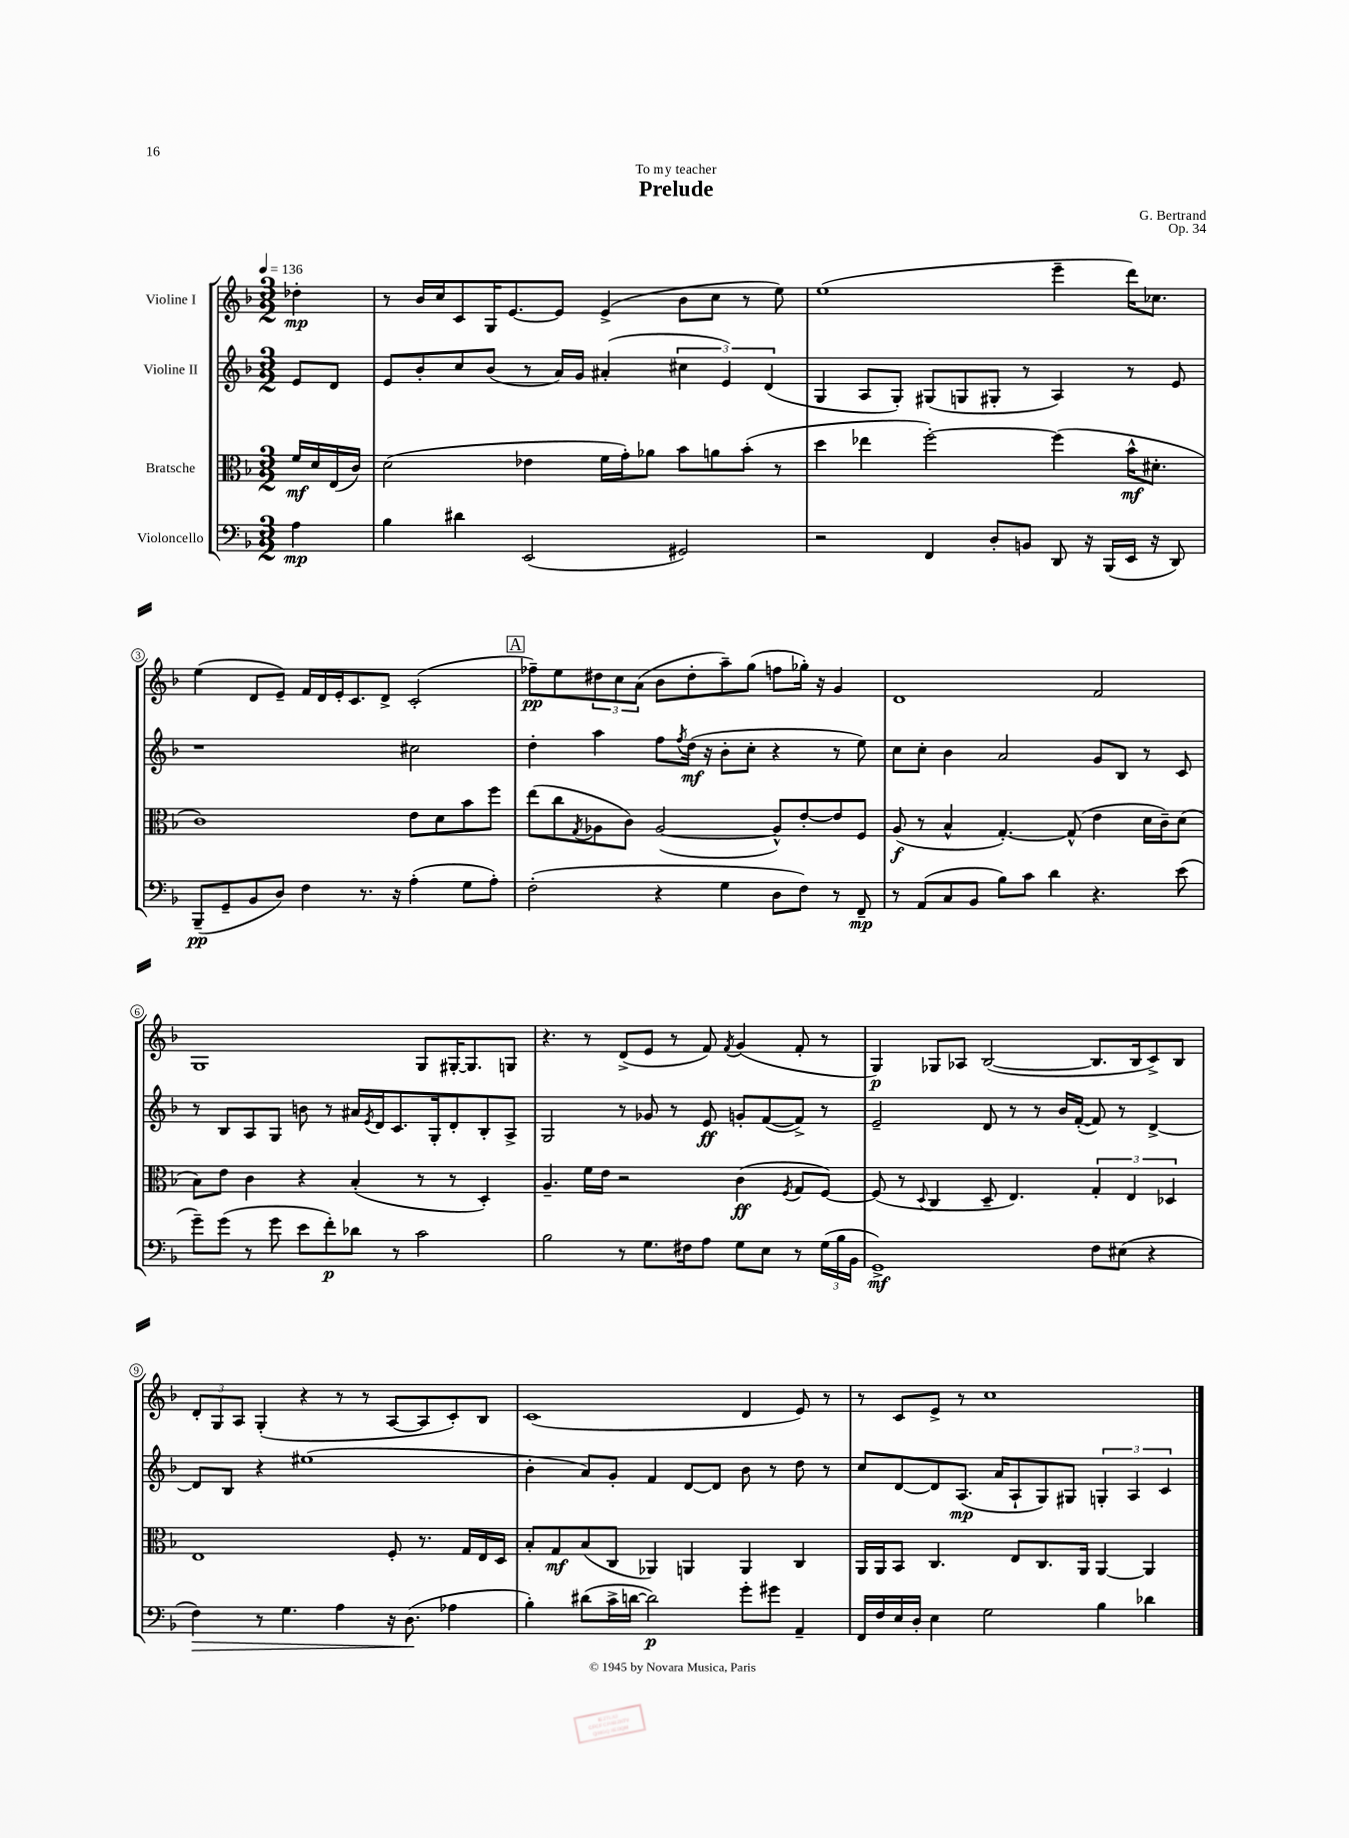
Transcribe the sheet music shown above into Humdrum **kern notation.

**kern	**dynam	**kern	**dynam	**kern	**dynam	**kern	**dynam
*part4	*part4	*part3	*part3	*part2	*part2	*part1	*part1
*staff4	*staff4	*staff3	*staff3	*staff2	*staff2	*staff1	*staff1
*I"Violoncello	*	*I"Bratsche	*	*I"Violine II	*	*I"Violine I	*
*clefF4	*	*clefC3	*	*clefG2	*	*clefG2	*
*k[b-]	*	*k[b-]	*	*k[b-]	*	*k[b-]	*
*M3/2	*	*M3/2	*	*M3/2	*	*M3/2	*
*MM136	*	*MM136	*	*MM136	*	*MM136	*
=	=	=	=	=	=	=	=
4A\	mp	16f/LL	mf	8e/L	.	4dd-X'\	mp
.	.	16d/	.	.	.	.	.
.	.	(16E/	.	8d/J	.	.	.
.	.	16c/JJ)	.	.	.	.	.
=1	=1	=1	=1	=1	=1	=1	=1
4B-\	.	(2d\	.	8e/L	.	8r	.
.	.	.	.	8b-'/	.	16b-/LL	.
.	.	.	.	.	.	16cc/J	.
4d#X\	.	.	.	8cc/	.	8c/	.
.	.	.	.	(8b-/J	.	16G/K	.
.	.	.	.	.	.	[8.e/	.
(2EE/	.	4e-X\	.	8r	.	.	.
.	.	.	.	16a/LL)	.	8e/J]	.
.	.	.	.	16g/JJ	.	.	.
.	.	16f\LL	.	(4a#X'/	.	(4e^/	.
.	.	16g'\J)	.	.	.	.	.
.	.	8a-X\J	.	.	.	.	.
2GG#X/)	.	8b-\L	.	6cc#X\	.	8b-\L	.
.	.	8an\	.	.	.	8cc\J	.
.	.	.	.	6e/)	.	.	.
.	.	(8b-'\J	.	.	.	8r	.
.	.	.	.	(6d/	.	.	.
.	.	8r	.	.	.	8ee\)	.
=2	=2	=2	=2	=2	=2	=2	=2
2r	.	4dd\	.	4G/	.	(1ee	.
.	.	4ee-X\	.	8A/L	.	.	.
.	.	.	.	8G'/J)	.	.	.
4FF/	.	[2ff'\)	.	(8G#X/L	.	.	.
.	.	.	.	8Gn/	.	.	.
8D'/L	.	.	.	8G#X'/J	.	.	.
8BBn/J	.	.	.	8r	.	.	.
8DD/	.	(4ff\]	.	4A/)	.	4eee~\	.
16r	.	.	.	.	.	.	.
(16BBB-/LL	.	.	.	.	.	.	.
16EE/JJ	.	16b-^^\KL	mf	8r	.	16ddd\KL)	.
16r	.	8.d#X'\J	.	.	.	8.cc-X\J	.
8DD/)	.	.	.	8e/	.	.	.
!!LO:LB:g=z
=3	=3	=3	=3	=3	=3	=3	=3
(8BBB-~/L	pp	1c)	.	1r	.	(4ee\	.
8GG~/	.	.	.	.	.	.	.
8BB-/	.	.	.	.	.	8d/L	.
8D/J)	.	.	.	.	.	8e~/J)	.
4F\	.	.	.	.	.	16f/LL	.
.	.	.	.	.	.	16d/	.
.	.	.	.	.	.	16e'/J	.
.	.	.	.	.	.	8.c/	.
8.r	.	.	.	.	.	.	.
.	.	.	.	.	.	8d^/J	.
16r	.	.	.	.	.	.	.
(4A'\	.	8e\L	.	2cc#X\	.	(2c'/	.
.	.	8d\	.	.	.	.	.
8G\L	.	8b-\	.	.	.	.	.
8A'\J)	.	8ff\J	.	.	.	.	.
!!LO:REH:place=s1:t=A
=4	=4	=4	=4	=4	=4	=4	=4
(2F'\	.	(8ee\L	.	4dd'\	.	8ff-X~\L)	pp
.	.	8cc\	.	.	.	8ee\	.
.	.	8qG/	.	.	.	.	.
.	.	8A-X\	.	4aa\	.	12dd#X\	.
.	.	.	.	.	.	12cc\	.
.	.	8c\J)	.	.	.	.	.
.	.	.	.	.	.	(12a\J	.
4r	.	([2A-/	.	8ff\L	.	8b-\L	.
.	.	.	.	8qff/	.	.	.
.	.	.	.	(16dd\Jk	mf	8dd#'\	.
.	.	.	.	16r	.	.	.
4G\	.	.	.	8b-'\L	.	8aa~\)	.
.	.	.	.	8cc'\J	.	(8gg\J	.
8D\L	.	8A-^^/L])	.	4r	.	8ffn\L	.
8F\J)	.	[8e'/	.	.	.	16gg-X'\Jk)	.
.	.	.	.	.	.	16r	.
8r	.	8e/]	.	8r	.	4g/	.
8FF~/	mp	8F/J	.	8ee\)	.	.	.
=5	=5	=5	=5	=5	=5	=5	=5
8r	.	(8A/	f	8cc\L	.	1d	.
(8AA/L	.	8r	.	8cc'\J	.	.	.
8C/	.	4B-^^/	.	4b-\	.	.	.
8BB-/J	.	.	.	.	.	.	.
8B-\L)	.	[4.G'/)	.	2a/	.	.	.
8c\J	.	.	.	.	.	.	.
4d\	.	.	.	.	.	.	.
.	.	(8G^^/]	.	.	.	.	.
4.r	.	4e\	.	8g/L	.	2f/	.
.	.	.	.	8B-/J	.	.	.
.	.	16d\LL	.	8r	.	.	.
.	.	16c~\J)	.	.	.	.	.
(8e\	.	(8d\J	.	8c/	.	.	.
!!LO:LB:g=z
=6	=6	=6	=6	=6	=6	=6	=6
8g~\L)	.	8B-\L)	.	8r	.	1G	.
(8g\J	.	8e\J	.	8B-/L	.	.	.
8r	.	4c\	.	8A/	.	.	.
8g\	.	.	.	8G/J	.	.	.
8e\L	.	4r	.	8bn\	.	.	.
8f'\)	p	.	.	8r	.	.	.
8d-X\J	.	(4B-'/	.	16a#X/LL	.	.	.
.	.	.	.	8qe/	.	.	.
.	.	.	.	16d/J	.	.	.
8r	.	.	.	8.c/	.	.	.
2c\	.	8r	.	.	.	8G/L	.
.	.	.	.	16G'/k	.	.	.
.	.	8r	.	8d'/	.	[16G#X'/K	.
.	.	.	.	.	.	8.G#/]	.
.	.	4D'/)	.	8B-'/	.	.	.
.	.	.	.	8A^/J	.	8Gn/J	.
=7	=7	=7	=7	=7	=7	=7	=7
2B-\	.	4.A~/	.	2G/	.	4.r	.
.	.	16f\LL	.	.	.	8r	.
.	.	16e\JJ	.	.	.	.	.
8r	.	2r	.	8r	.	(8d^/L	.
8.G\L	.	.	.	8g-X/	.	8e/J	.
.	.	.	.	8r	.	8r	.
16F#X\k	.	.	.	.	.	.	.
8A\J	.	.	.	8e/	ff	8f/)	.
.	.	.	.	.	.	8qf/	.
8G\L	.	(4c\	ff	8gn'/L	.	(4g/	.
8E\J	.	.	.	([8f/	.	.	.
.	.	8qF/	.	.	.	.	.
8r	.	8G/L	.	8f^/J])	.	8f'/	.
(24G\LL	.	[8F/J)	.	8r	.	8r	.
24B-\	.	.	.	.	.	.	.
24BB-\JJ	.	.	.	.	.	.	.
=8	=8	=8	=8	=8	=8	=8	=8
1GG^)	mf	(8F/]	.	2e~/	.	4G/)	p
.	.	8r	.	.	.	.	.
.	.	8qqD/	.	.	.	.	.
.	.	4C/	.	.	.	8G-X/L	.
.	.	.	.	.	.	8A-X/J	.
.	.	8D~/	.	8d/	.	([2B-/	.
.	.	4.E/)	.	8r	.	.	.
.	.	.	.	8r	.	.	.
.	.	.	.	16b-/LL	.	.	.
.	.	.	.	([16f'/JJ	.	.	.
8F\L	.	6G'/	.	8f/])	.	8.B-/L]	.
(8E#X\J	.	.	.	8r	.	.	.
.	.	6E/	.	.	.	.	.
.	.	.	.	.	.	16B-/k	.
4r	.	.	.	[4d^/	.	8c^/)	.
.	.	6D-X/	.	.	.	.	.
.	.	.	.	.	.	8B-/J	.
!!LO:LB:g=z
=9	=9	=9	=9	=9	=9	=9	=9
!	!LO:HP:b	!	!	!	!	!	!
4F\)	>	1E	.	8d/L]	.	12d'/L	.
.	.	.	.	.	.	12G/	.
.	.	.	.	8B-/J	.	.	.
.	.	.	.	.	.	12A/J	.
8r	.	.	.	4r	.	(4G'/	.
4.G\	.	.	.	.	.	.	.
.	.	.	.	(1ee#X	.	4r	.
4A\	.	.	.	.	.	8r	.
.	.	.	.	.	.	8r	.
16r	.	8F'/	.	.	.	[8A/L	.
(8.D\	.	.	.	.	.	.	.
.	.	8.r	.	.	.	8A/]	.
4A-X\	]	.	.	.	.	8c'/)	.
.	.	16G/LL	.	.	.	.	.
.	.	16E/	.	.	.	8B-/J	.
.	.	16D/JJ	.	.	.	.	.
=10	=10	=10	=10	=10	=10	=10	=10
4B-'\)	.	8B-'/L	.	4b-'\	.	(1c	.
.	.	8G/	mf	.	.	.	.
(8d#X\L	.	(8B-/	.	8a/L)	.	.	.
16c^\L	.	8C/J	.	8g'/J	.	.	.
[16dn\JJ	.	.	.	.	.	.	.
2d\])	p	4AA-X/)	.	4f/	.	.	.
.	.	4AAn/	.	[8d/L	.	.	.
.	.	.	.	8d/J]	.	.	.
8g'\L	.	4AA/	.	8b-\	.	4d/	.
8g#X\J	.	.	.	8r	.	.	.
4AA~/	.	4C/	.	8dd\	.	8e/)	.
.	.	.	.	8r	.	8r	.
=11	=11	=11	=11	=11	=11	=11	=11
16FF/LL	.	16AA/LL	.	8cc/L	.	8r	.
16F/	.	16AA/J	.	.	.	.	.
16E/	.	8BB-/J	.	[8d/	.	8c/L	.
16D'/JJ	.	.	.	.	.	.	.
4E\	.	4.C/	.	8d/]	.	8e^/J	.
.	.	.	.	(8.A/J	mp	8r	.
2G\	.	.	.	.	.	1cc	.
.	.	.	.	16a/KL	.	.	.
.	.	8E/L	.	8A`/	.	.	.
.	.	8.C/	.	8G/)	.	.	.
.	.	.	.	8G#X/J	.	.	.
.	.	16AA/Jk	.	.	.	.	.
4B-\	.	[4AA/	.	6Gn'/	.	.	.
.	.	.	.	6A/	.	.	.
4d-X\	.	4AA/]	.	.	.	.	.
.	.	.	.	6c/	.	.	.
==	==	==	==	==	==	==	==
*-	*-	*-	*-	*-	*-	*-	*-
